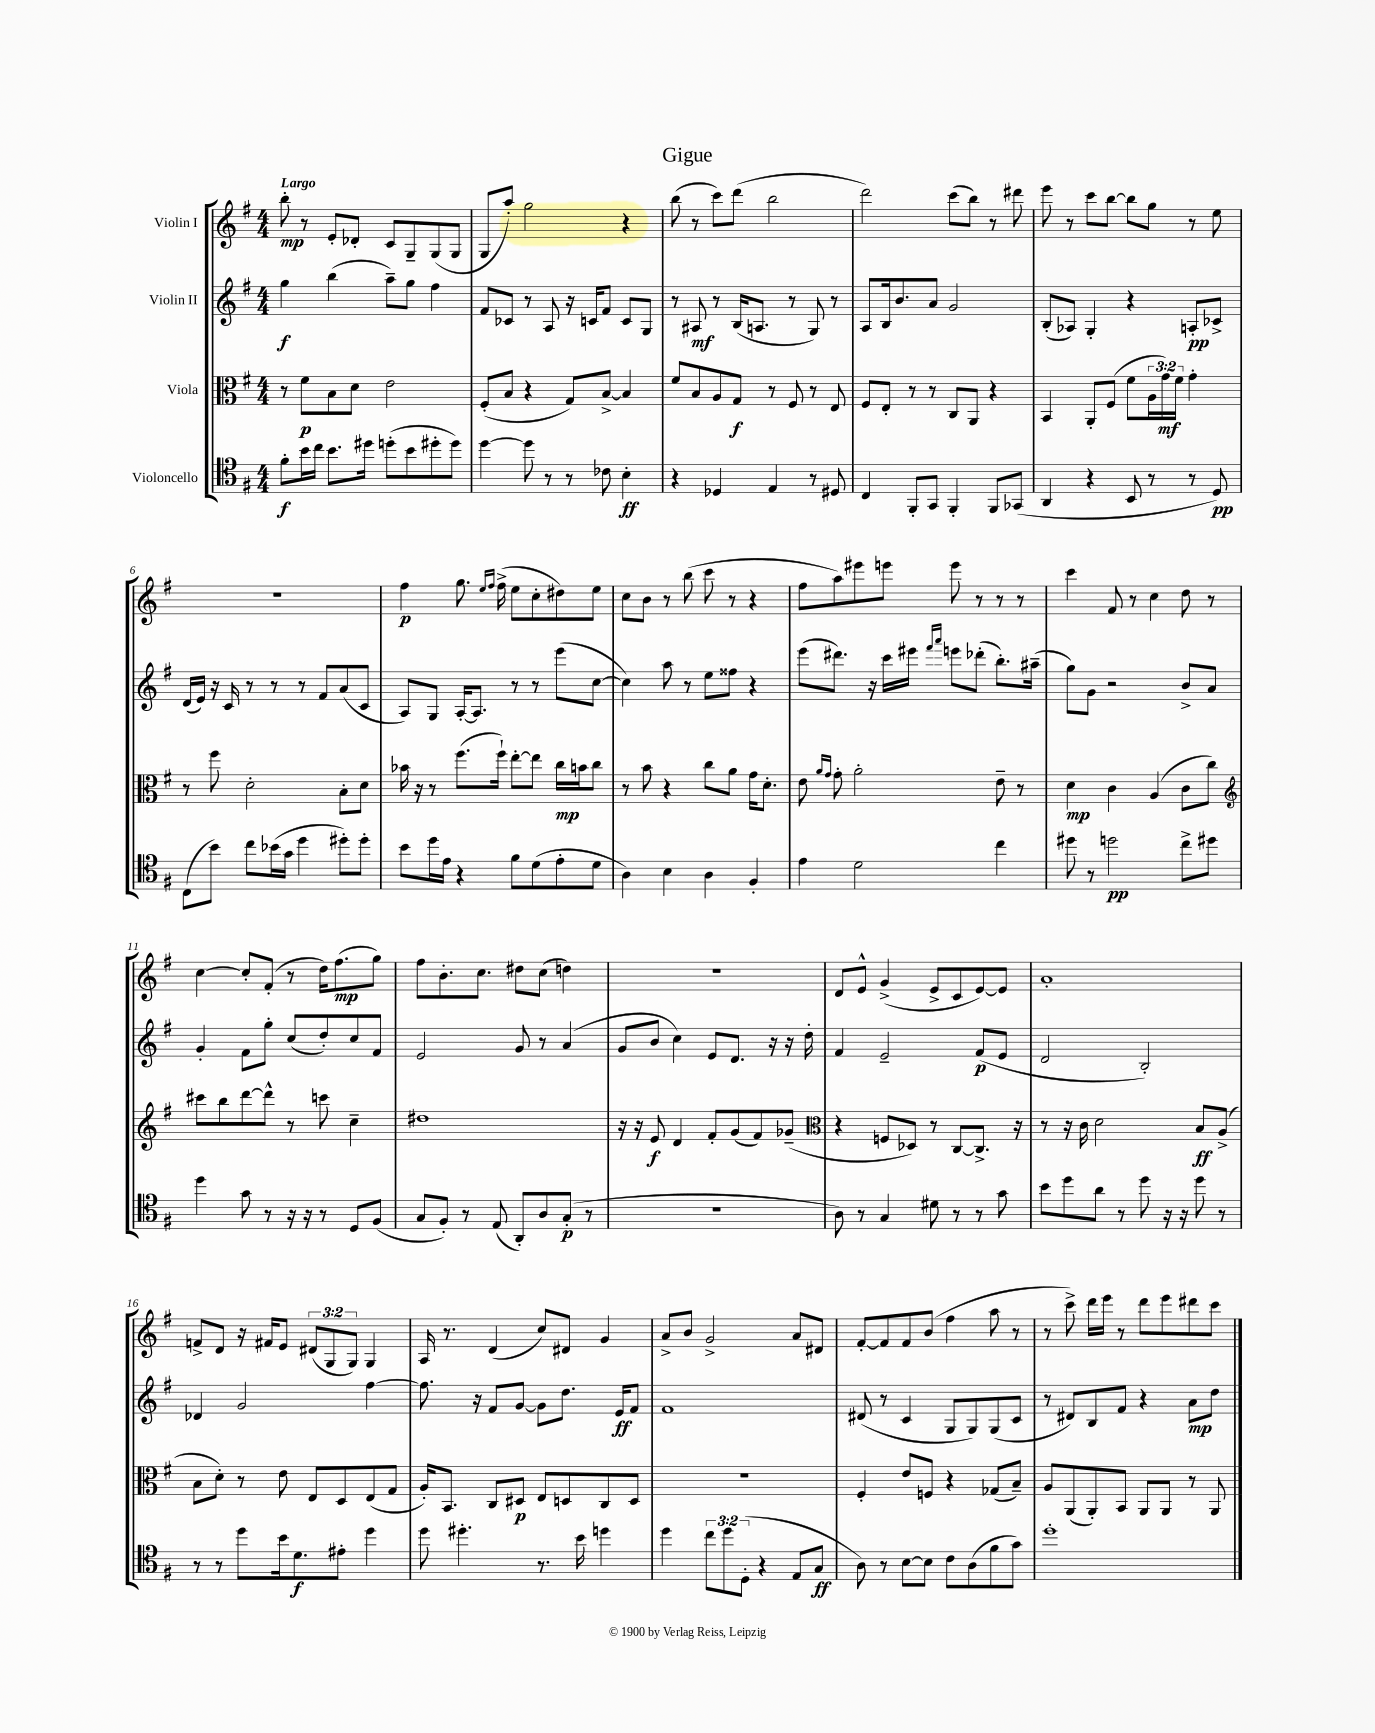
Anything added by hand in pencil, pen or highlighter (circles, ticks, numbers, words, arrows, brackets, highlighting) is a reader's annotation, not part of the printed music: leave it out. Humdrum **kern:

**kern	**dynam	**kern	**dynam	**kern	**dynam	**kern	**dynam
*part4	*part4	*part3	*part3	*part2	*part2	*part1	*part1
*staff4	*staff4	*staff3	*staff3	*staff2	*staff2	*staff1	*staff1
*I"Violoncello	*	*I"Viola	*	*I"Violin II	*	*I"Violin I	*
*clefC4	*	*clefC3	*	*clefG2	*	*clefG2	*
*k[f#]	*	*k[f#]	*	*k[f#]	*	*k[f#]	*
*M4/4	*	*M4/4	*	*M4/4	*	*M4/4	*
=1	=1	=1	=1	=1	=1	=1	=1
!	!	!	!	!	!	!LO:TX:a:B:t=Largo	!
8f#'\L	f	8r	.	4gg\	f	8bb'\	mp
16b\L	.	8f#\L	p	.	.	8r	.
16cc\JJ	.	.	.	.	.	.	.
8.b\L	.	8B\	.	(4bb\	.	8e'/L	.
.	.	8d\J	.	.	.	8d-X'/J	.
16dd#X\Jk	.	.	.	.	.	.	.
(8ddn'\L	.	2e\	.	8aa~\L)	.	8c/L	.
8b\	.	.	.	8gg\J	.	8G~/	.
8dd#X'\	.	.	.	4ff#\	.	(8G/	.
8dd#\J)	.	.	.	.	.	8G/J	.
=2	=2	=2	=2	=2	=2	=2	=2
[4dd\	.	(8F#'/L	.	8f#/L	.	8G/L	.
.	.	8B/J	.	8c-X/J	.	8aa'/J)	.
8dd\]	.	4r	.	8r	.	2gg\	.
8r	.	.	.	8A/	.	.	.
8r	.	8G/L)	.	16r	.	.	.
.	.	.	.	16cn/KL	.	.	.
8c-X\	.	[8B^/J	.	8f#/J	.	.	.
4B'\	ff	4B/]	.	8c/L	.	4r	.
.	.	.	.	8G/J	.	.	.
=3	=3	=3	=3	=3	=3	=3	=3
4r	.	8f#/L	.	8r	.	(8bb\	.
.	.	8B/	.	8A#X/	mf	8r	.
4D-X/	.	8A/	.	8r	.	8ccc\L)	.
.	.	8G/J	f	(16B/KL	.	(8ddd\J	.
.	.	.	.	8.An/J	.	.	.
4E/	.	8r	.	.	.	2bb\	.
.	.	8F#/	.	8r	.	.	.
8r	.	8r	.	8G/)	.	.	.
8D#X/	.	8E/	.	8r	.	.	.
=4	=4	=4	=4	=4	=4	=4	=4
4C/	.	8F#/L	.	8A/L	.	2ddd\)	.
.	.	8E'/J	.	16B/k	.	.	.
.	.	.	.	8.b/	.	.	.
8FF#'/L	.	8r	.	.	.	.	.
8GG/J	.	8r	.	8a/J	.	.	.
4FF#'/	.	8C/L	.	2g/	.	(8ccc\L	.
.	.	8AA/J	.	.	.	8bb\J)	.
8FF#/L	.	4r	.	.	.	8r	.
(8GG-X/J	.	.	.	.	.	8ddd#X\	.
=5	=5	=5	=5	=5	=5	=5	=5
4AA/	.	4BB/	.	(8B'/L	.	8eee\	.
.	.	.	.	8A-X/J)	.	8r	.
4r	.	8AA'/L	.	4G'/	.	8ccc\L	.
.	.	(8F#/J	.	.	.	[8bb\J	.
8BB/	.	8f#\L	.	4r	.	8bb\L]	.
8r	.	24A\L	.	.	.	8gg\J	.
.	.	24g\)	mf	.	.	.	.
.	.	24f#\JJ	.	.	.	.	.
8r	.	4g'\	.	8An'/L	pp	8r	.
8D/)	pp	.	.	8c-X^/J	.	8ee\	.
!!LO:LB:g=z
=6	=6	=6	=6	=6	=6	=6	=6
(8C\L	.	8r	.	(16d/LL	.	1r	.
.	.	.	.	16e/JJ)	.	.	.
8b\J)	.	8ff#\	.	16r	.	.	.
.	.	.	.	16c/	.	.	.
8cc\L	.	2d'\	.	8r	.	.	.
(16b-X\L	.	.	.	8r	.	.	.
16g\JJ	.	.	.	.	.	.	.
4dd\	.	.	.	8r	.	.	.
.	.	.	.	8f#/L	.	.	.
8dd#X'\L)	.	8B'\L	.	(8a/	.	.	.
8dd#'\J	.	8d\J	.	8c/J	.	.	.
=7	=7	=7	=7	=7	=7	=7	=7
8b\L	.	16b-X\	.	8A/L)	.	4ff#\	p
.	.	16r	.	.	.	.	.
16dd\L	.	8r	.	8G/J	.	.	.
16e\JJ	.	.	.	.	.	.	.
4r	.	(8.ff#\L	.	[16A'/KL	.	8.gg\	.
.	.	.	.	8.A/J]	.	.	.
.	.	.	.	.	.	16qqee/LL	.
.	.	.	.	.	.	16qqff#/JJ	.
.	.	16ff#`\Jk)	.	.	.	(16ff#^\	.
8f#\L	.	[8ee'\L	.	8r	.	8ee\L	.
(8d\	.	8ee\J]	.	8r	.	8cc'\	.
8e'\	.	16cc\LL	mp	(8eee\L	.	8dd#X\)	.
.	.	16bn\J	.	.	.	.	.
8d\J	.	8cc\J	.	[8cc\J	.	8ee\J	.
=8	=8	=8	=8	=8	=8	=8	=8
4A\)	.	8r	.	4cc\])	.	8cc\L	.
.	.	8b\	.	.	.	8b\J	.
4B\	.	4r	.	8aa\	.	8r	.
.	.	.	.	8r	.	(8bb\	.
4A\	.	8cc\L	.	8ee\L	.	8ccc\	.
.	.	8a\J	.	8ff##X\J	.	8r	.
4F#'/	.	16g\KL	.	4r	.	4r	.
.	.	8.d'\J	.	.	.	.	.
=9	=9	=9	=9	=9	=9	=9	=9
4e\	.	8e\	.	(8eee\L	.	8ff#\L	.
.	.	16qqa/LL	.	.	.	.	.
.	.	16qqg/JJ	.	.	.	.	.
.	.	8g'\	.	8.ddd#X\J)	.	8aa\)	.
2d\	.	2a'\	.	.	.	8eee#X\	.
.	.	.	.	16r	.	.	.
.	.	.	.	16ccc\LL	.	8eeen\J	.
.	.	.	.	16eee#X\JJ	.	.	.
.	.	.	.	16qqfff#/LL	.	.	.
.	.	.	.	16qqaaa/JJ	.	.	.
.	.	.	.	8eeen\L	.	8eee\	.
.	.	.	.	(8ddd-X'\J	.	8r	.
4cc\	.	8e~\	.	8.bb'\L)	.	8r	.
.	.	8r	.	.	.	8r	.
.	.	.	.	(16aa#X~\Jk	.	.	.
=10	=10	=10	=10	=10	=10	=10	=10
8dd#X\	.	4d\	mp	8gg\L)	.	4ccc\	.
8r	.	.	.	8g\J	.	.	.
2ddn\	pp	4c\	.	2r	.	8f#/	.
.	.	.	.	.	.	8r	.
.	.	(4A/	.	.	.	4cc\	.
8cc^\L	.	8c\L	.	8b^/L	.	8dd\	.
8dd#X\J	.	8cc\J)	.	8a/J	.	8r	.
!!LO:LB:g=z
=11	=11	=11	=11	=11	=11	=11	=11
*	*	*clefG2	*	*	*	*	*
4dd\	.	8ccc#X\L	.	4g'/	.	[4cc\	.
.	.	8bb\	.	.	.	.	.
8g\	.	[8ddd\	.	8f#\L	.	8cc'/L]	.
8r	.	8ddd^^\J]	.	8gg'\J	.	(8f#'/J	.
16r	.	8r	.	(8cc/L	.	8r	.
16r	.	.	.	.	.	.	.
8r	.	8cccn\	.	8dd'/)	.	16dd\KL)	.
.	.	.	.	.	.	(8.ff#\	mp
8D/L	.	4cc~\	.	8cc/	.	.	.
(8F#/J	.	.	.	8f#/J	.	8gg\J)	.
=12	=12	=12	=12	=12	=12	=12	=12
8G/L	.	1dd#X	.	2e/	.	8ff#\L	.
8F#'/J)	.	.	.	.	.	8.b'\	.
8r	.	.	.	.	.	.	.
.	.	.	.	.	.	8.cc\J	.
(8E/	.	.	.	.	.	.	.
8AA'/L)	.	.	.	8g/	.	8dd#X\L	.
8A/	.	.	.	8r	.	(8cc\J	.
(8G'/J	p	.	.	(4a/	.	4ddn\)	.
8r	.	.	.	.	.	.	.
=13	=13	=13	=13	=13	=13	=13	=13
1r	.	16r	.	8g/L	.	1r	.
.	.	16r	.	.	.	.	.
.	.	8e/	f	8b/J	.	.	.
.	.	4d/	.	4cc\)	.	.	.
.	.	8f#'/L	.	8e/L	.	.	.
.	.	(8g/	.	8.d/J	.	.	.
.	.	8f#/)	.	.	.	.	.
.	.	.	.	16r	.	.	.
.	.	(8g-X~/J	.	16r	.	.	.
.	.	.	.	16dd'\	.	.	.
=14	=14	=14	=14	=14	=14	=14	=14
*	*	*clefC3	*	*	*	*	*
8A\)	.	4r	.	4f#/	.	8d/L	.
8r	.	.	.	.	.	8e^^/J	.
4G/	.	8Fn/L	.	2e~/	.	(4g^/	.
.	.	8D-X/J)	.	.	.	.	.
8d#X\	.	8r	.	.	.	8e^/L	.
8r	.	[8C/L	.	.	.	8c/	.
8r	.	8.C^/J]	.	(8f#/L	p	[8e/)	.
8g\	.	.	.	8e/J	.	8e/J]	.
.	.	16r	.	.	.	.	.
=15	=15	=15	=15	=15	=15	=15	=15
8b\L	.	8r	.	2d/	.	1a'	.
8dd\	.	16r	.	.	.	.	.
.	.	16c\	.	.	.	.	.
8a\J	.	2d\	.	.	.	.	.
8r	.	.	.	.	.	.	.
8dd\	.	.	.	2B'/)	.	.	.
16r	.	.	.	.	.	.	.
16r	.	.	.	.	.	.	.
8dd\	.	8B/L	ff	.	.	.	.
8r	.	(8A^/J	.	.	.	.	.
!!LO:LB:g=z
=16	=16	=16	=16	=16	=16	=16	=16
8r	.	8B\L	.	4d-X/	.	8fn^/L	.
8r	.	8d'\J)	.	.	.	8d/J	.
8dd\L	.	8r	.	2g/	.	16r	.
.	.	.	.	.	.	16f#X/KL	.
16b\k	.	8e\	.	.	.	8e/J	.
8.d\	f	.	.	.	.	.	.
.	.	8E/L	.	.	.	(12d#X/L	.
.	.	.	.	.	.	12G/	.
8e#X'\J	.	8D/	.	.	.	.	.
.	.	.	.	.	.	12G/J)	.
4dd\	.	(8E/	.	[4ff#\	.	4G/	.
.	.	8G/J	.	.	.	.	.
=17	=17	=17	=17	=17	=17	=17	=17
8dd\	.	16A'/KL)	.	8.ff#\]	.	16A/	.
.	.	8.BB/J	.	.	.	8.r	.
4.dd#X'\	.	.	.	.	.	.	.
.	.	.	.	16r	.	.	.
.	.	8C/L	.	8f#/L	.	(4d/	.
.	.	8D#X/J	p	[8g/J	.	.	.
8.r	.	8E/L	.	8g\L]	.	8cc/L)	.
.	.	8Dn/	.	8.dd\J	.	8d#X/J	.
16b\	.	.	.	.	.	.	.
4ddn\	.	8C/	.	.	.	4g/	.
.	.	.	.	16e/KL	ff	.	.
.	.	8D/J	.	8f#/J	.	.	.
=18	=18	=18	=18	=18	=18	=18	=18
4dd\	.	1r	.	1f#	.	8a^/L	.
.	.	.	.	.	.	8b/J	.
12cc\L	.	.	.	.	.	2g^/	.
12dd\	.	.	.	.	.	.	.
(12D'\J	.	.	.	.	.	.	.
4r	.	.	.	.	.	.	.
8E/L	.	.	.	.	.	8a/L	.
8G/J	ff	.	.	.	.	8d#X/J	.
=19	=19	=19	=19	=19	=19	=19	=19
8A\)	.	4F#'/	.	(8d#X/	.	[8f#'/L	.
8r	.	.	.	8r	.	8f#/]	.
[8B\L	.	8e/L	.	4c/	.	8f#/	.
8B\J]	.	8Fn/J	.	.	.	(8b/J	.
8c\L	.	4r	.	8G/L	.	4ff#\	.
(8A\	.	.	.	8G/)	.	.	.
8f#\	.	(8G-X/L	.	(8G/	.	8aa\	.
8g\J)	.	8B~/J)	.	8c/J	.	8r	.
=20	=20	=20	=20	=20	=20	=20	=20
1dd'	.	8A/L	.	8r	.	8r	.
.	.	(8AA/	.	8d#X/L)	.	8ccc^\)	.
.	.	8AA'/)	.	8B/	.	16ddd\LL	.
.	.	.	.	.	.	16eee\JJ	.
.	.	8BB/J	.	8f#/J	.	8r	.
.	.	8AA/L	.	4r	.	8ddd\L	.
.	.	8AA/J	.	.	.	8eee\	.
.	.	8r	.	8a\L	mp	8ddd#X\	.
.	.	8AA/	.	8dd\J	.	8ccc\J	.
==	==	==	==	==	==	==	==
*-	*-	*-	*-	*-	*-	*-	*-
